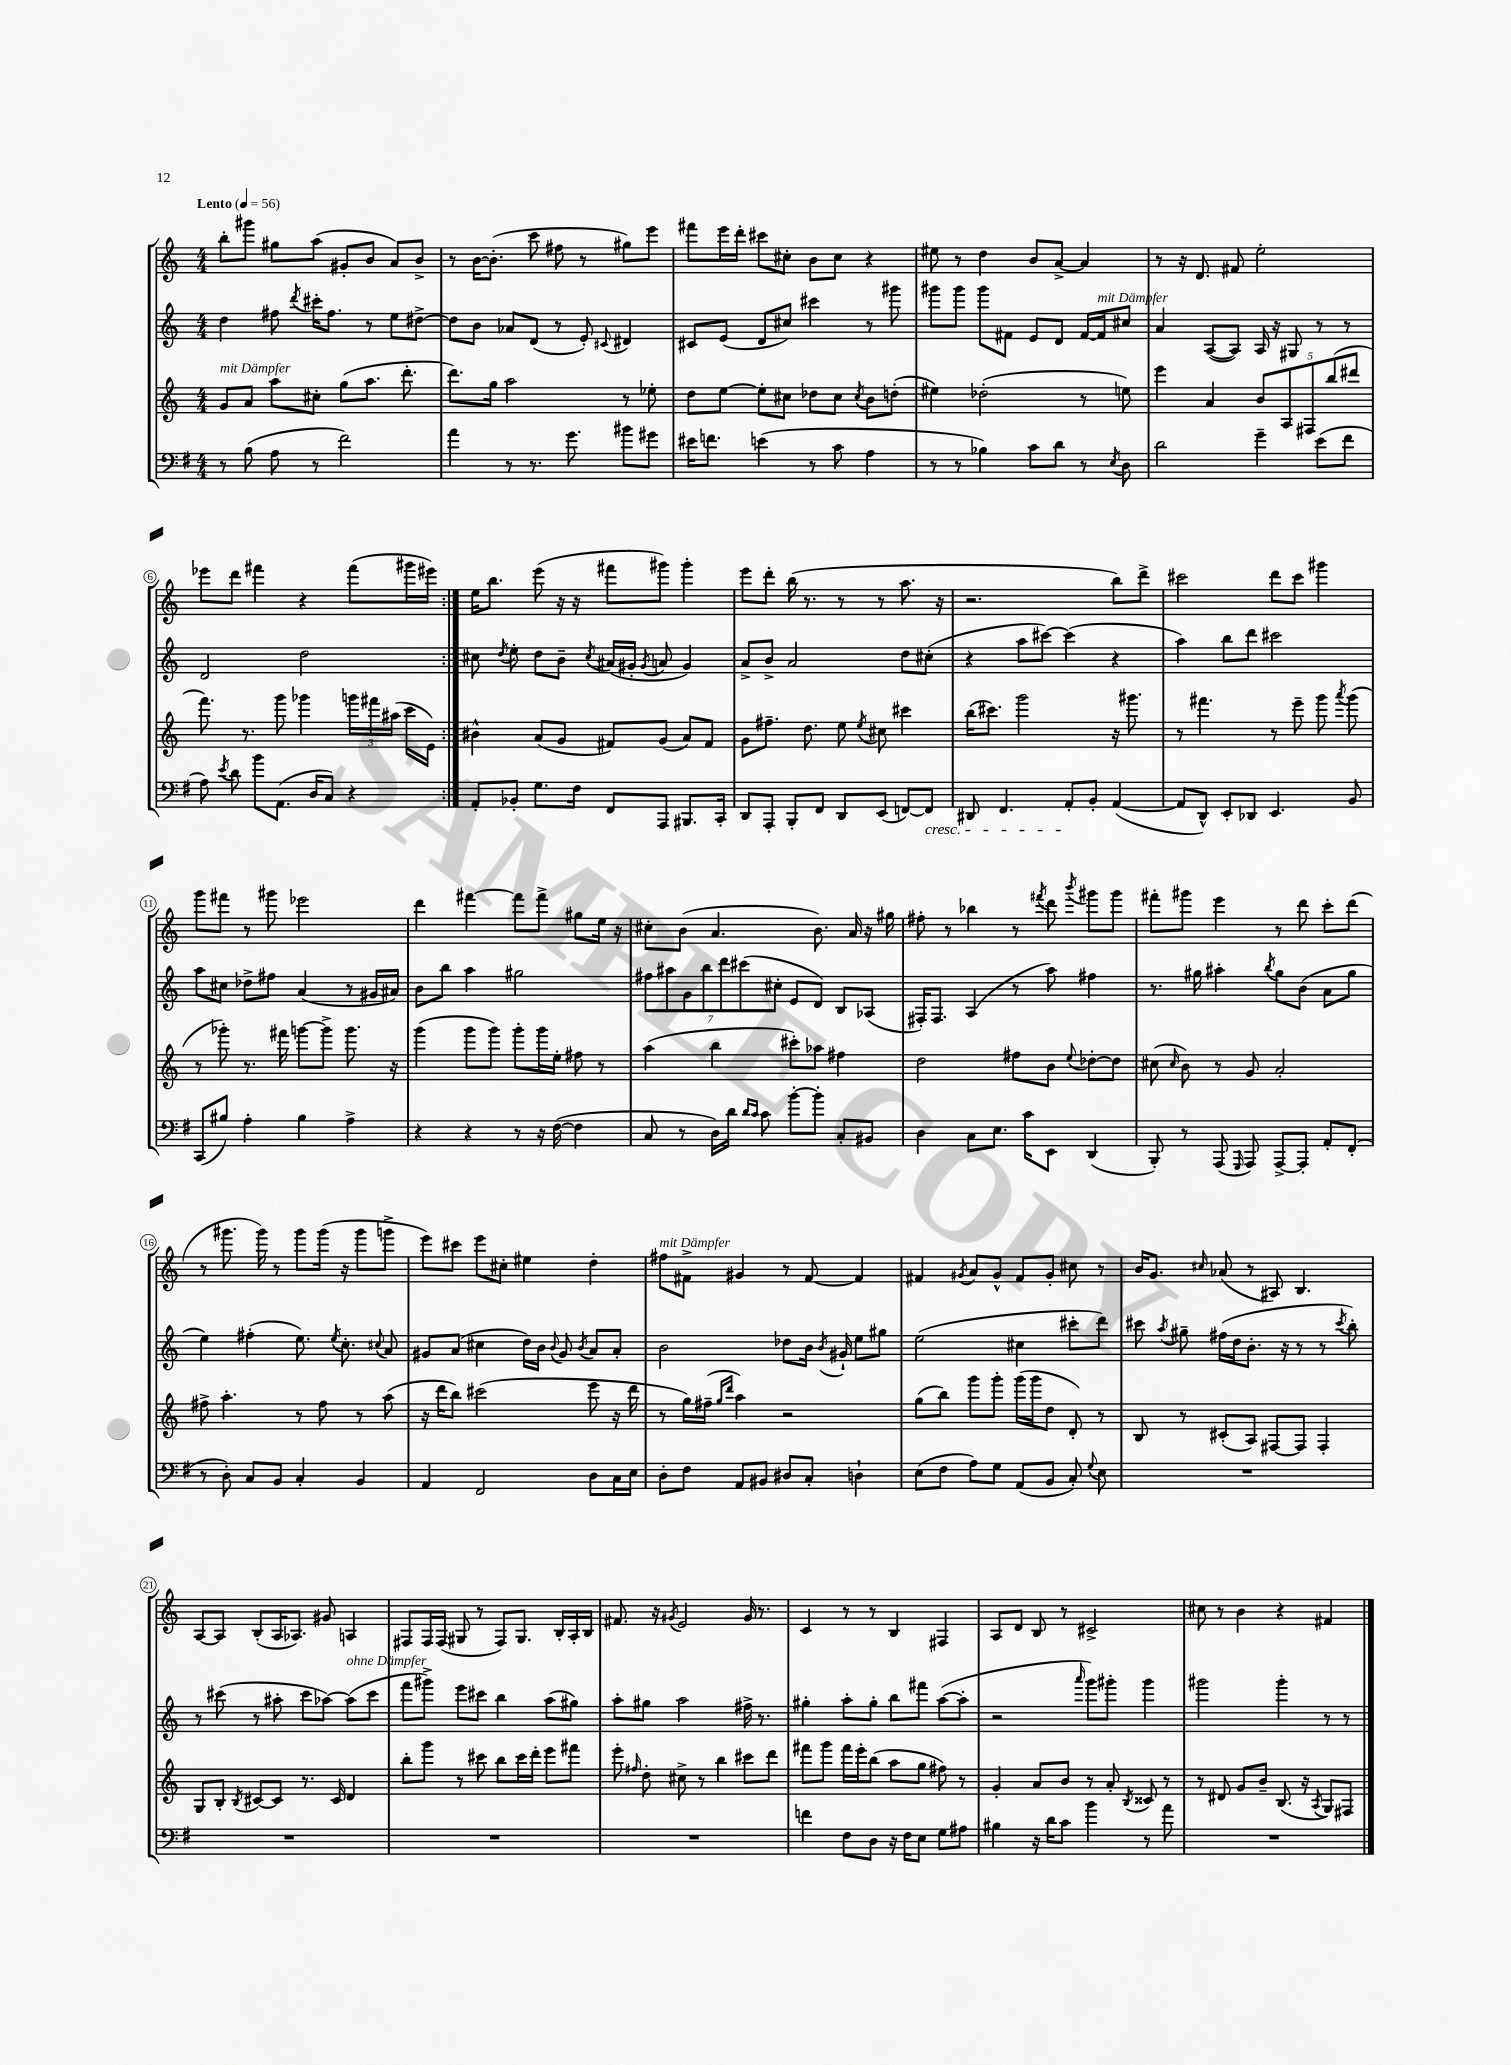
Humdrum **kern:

**kern	**kern	**kern	**kern
*staff4	*staff3	*staff2	*staff1
*clefF4	*clefG2	*clefG2	*clefG2
*k[f#]	*k[]	*k[]	*k[]
*M4/4	*M4/4	*M4/4	*M4/4
*MM56	*MM56	*MM56	*MM56
8r	8g	4dd	8bb'
(8B	8a	.	8ggg#
8A	8aa	8ff#	8gg#
.	.	8qddd	.
8r	8cc#'	16ccc#'	(8aa
.	.	8.ff#	.
2f#)	(8gg	.	8g#'
.	8.aa	8r	8b
.	.	8ee	8a)
.	8.ddd'	.	.
.	.	[8dd#^	8b^
=	=	=	=
4a	8.ddd)	8dd#]	8r
.	.	8b	[16b
.	16gg	.	(8.b']
8r	2aa	8a-	.
8.r	.	(8d	8ccc
.	.	8r	8ff#
8.g	.	.	.
.	.	8e')	8r
.	.	8qqc#	.
8b#	8r	4d#	8gg#)
8g#	8ee-'	.	8eee
=	=	=	=
16e#	8dd	8c#	8fff#
8.f	.	.	.
.	[8ee	(8e	16eee
.	.	.	16ddd'
(4e	8ee']	8d	8ccc#
.	8cc#	8cc#)	8cc#'
8r	8dd-	4ccc#	8b
8c	8cc#	.	8cc#
.	8qcc#	.	.
4A	8b	8r	4r
.	(8dd'	8ggg#	.
=	=	=	=
8r	4ee#)	8ggg#	8ee#
8r	.	8ggg#	8r
4B-)	(2dd-'	8ggg#	4dd
.	.	8f#	.
8c	.	8e	8b
8d	.	8d	[8a^
8r	8r	[16f#	4a]
.	.	16f#]	.
8qE	.	.	.
8D	8ee)	8cc#	.
=	=	=	=
2d	4eee	4a	8r
.	.	.	16r
.	.	.	8.d
.	4a	([8A	.
.	.	8A])	8f#
4g~	10b	16A	2ee'
.	.	16r	.
.	10A	.	.
.	.	8G#	.
.	10F#	.	.
(8e	.	8r	.
.	(10bb	.	.
8f#	.	8r	.
.	10ddd#	.	.
=	=	=	=
8A)	8.fff)	2d	8eee-
8qe	.	.	.
8d	.	.	8ddd
.	8.r	.	.
8b	.	.	4fff#
(8.AA	8ggg	.	.
.	4ggg-	2dd	4r
16D	.	.	.
8C)	.	.	.
4r	24ggg	.	(8fff#
.	24fff#	.	.
.	(24aa#	.	.
.	16ccc	.	16ggg#
.	16e)	.	16eee#)
=:|!	=:|!	=:|!	=:|!
8AA'	4b#^^	8cc#	16ee
.	.	.	8.bb
.	.	8qdd	.
8BB-'	.	8ee'	.
8.G	(8a	8dd	(8eee
.	8g	8b~	16r
16F#	.	.	16r
.	.	8qcc#	.
8FF#	8f#)	(16a#	8fff#
.	.	16g#'	.
.	.	8qg#	.
8AAA	(8g	8a	8ggg#)
8.BBB#	8a)	4g#)	4ggg#'
.	8f#	.	.
16CC'	.	.	.
=	=	=	=
8DD	8g	8a^	8eee
8AAA'	8.ff#~	8b^	8ddd'
8BBB'	.	2a	(16bb
.	8.dd	.	8.r
8FF#	.	.	.
8DD	8ee	.	8r
.	8qee	.	.
(8EE	8cc#	.	8r
[8FF)	4ccc#	8dd	8.aa
8FF]	.	(8cc#'	.
.	.	.	16r
=	=	=	=
8DD#	(16bb	4r	2.r
.	8.ccc#)	.	.
4.FF#	.	.	.
.	2ggg	8aa	.
.	.	[8ccc#)	.
8AA'	.	(4ccc#]	.
8BB'	.	.	.
([4AA	16r	4r	8bb)
.	8.ggg#	.	.
.	.	.	8ddd^
=	=	=	=
8AA]	8r	4aa)	2ccc#
8DD^^)	4.fff#	.	.
8EE'	.	8bb	.
8DD-	.	8ddd	.
4.EE	8r	2ccc#	8ddd
.	8eee~	.	8ccc#
.	8ggg	.	4ggg#
.	8qaaa	.	.
8BB	(8ggg	.	.
=	=	=	=
(8CC	8r	8aa	8ggg
8B#)	8ggg-')	8cc#	8fff#
4A'	8.r	8dd-^	8r
.	.	8ff#	8ggg#
.	16fff#	.	.
4B#	[8ggg	(4a	2eee-
.	8ggg^]	.	.
4A^	8.ggg	8r	.
.	.	16g#	.
.	16r	16a#)	.
=	=	=	=
4r	(4ggg	8b	4ddd
.	.	8bb	.
4r	8ggg	4aa	[4fff#
.	8ggg)	.	.
8r	8ggg'	2gg#	8fff#]
16r	16ggg	.	8fff#^
([16F#	16ee'	.	.
4F#]	8ff#	.	8gg#
.	8r	.	16ee
.	.	.	16r
=	=	=	=
8C	(4aa	14ff#	8cc#'
.	.	14aa#	.
8r	.	.	(8b
.	.	14g	.
.	.	14bb	.
16D)	4bb	.	4.a
.	.	14ddd	.
16d	.	.	.
.	.	(14ccc#	.
16qqd	.	.	.
16qqc	.	.	.
8c	.	.	.
.	.	14cc#'	.
[8b'	8ccc#')	8e	.
8b']	8aa-	8d)	8.b)
8C'	4ff#	8B	.
.	.	.	16a
8BB#	.	(8A-	16r
.	.	.	16gg#
=	=	=	=
4D	2dd	16F#')	8ff#'
.	.	8.F#	.
.	.	.	8r
8C	.	(4A	4bb-
8.E	.	.	.
.	8ff#	8r	8r
16c	.	.	.
.	.	.	8qfff#
8EE	8b	8aa)	8ddd
.	8qqee	.	8qbbb
(4DD	[8dd-'	4ff#	8ggg#
.	8dd-]	.	8ggg#
=	=	=	=
8BBB')	(8cc#	8.r	8fff#'
.	16qqcc#	.	.
8r	8b)	.	8ggg#
.	.	16gg#	.
(8AAA	8r	4aa#'	4eee
16qqGGG	.	.	.
8AAA)	8g	.	.
.	.	8qbb	.
[8AAA^	2a'	8gg#	8r
8AAA']	.	(8b	8ddd
8AA'	.	8a	8ccc'
(8FF#'	.	8gg#	(8ddd
=	=	=	=
8r	8ff#^	4ee)	8r
8D')	4.aa'	.	8.ggg#
8C	.	(4ff#'	.
.	.	.	16ggg#)
8BB	.	.	8r
4C'	8r	8.ee)	8ggg#
.	8ff#	.	(16ggg#
.	.	8qee	.
.	.	8.cc'	16r
4BB	8r	.	8ggg#
.	.	8qqcc#	.
.	(8aa	8a	8ggg^
=	=	=	=
4AA	16r	8g#	8eee)
.	16ddd	.	.
.	8bb)	(8a	8ccc#
2FF#	(2ccc#	4cc#	8eee
.	.	.	8cc#'
.	.	16dd)	4ee#
.	.	16b	.
.	.	8qqb	.
.	.	8g#	.
.	.	8qb	.
8D	8eee	8a	4dd'
16C	16r	8a'	.
16E	16ddd	.	.
=	=	=	=
8D'	8r	2b	8ff#
8F#	16gg)	.	8f#^
.	(16ff#~	.	.
.	16qqgg	.	.
.	16qqddd	.	.
8AA	4aa)	.	4g#
8BB#	.	.	.
8D#	2r	8dd-	8r
8C'	.	16b	[8f#
.	.	8qb	.
.	.	16g#`	.
4D`	.	8ee	4f#]
.	.	8gg#	.
=	=	=	=
(8E	(8gg	(2ee	4f#
8F#	8bb)	.	.
.	.	.	8qg#
8A)	8ggg	.	8a
8G	8ggg'	.	8g#^^
(8AA	(16ggg	4cc#	8f#
.	16ggg	.	.
8BB	8dd	.	8g#'
8C')	8d')	8ccc#'	8cc#
8qqG	.	.	.
8E	8r	8ddd)	8r
=	=	=	=
1r	8B	8ccc#	16b
.	.	.	8.g
.	.	8qaa	.
.	8r	8gg#~	.
.	.	.	16qqcc#
.	(8c#'	(16ff#	(8a-
.	.	16dd	.
.	8A)	8.b'	8r
.	[8F#	.	8A#)
.	.	16r	.
.	8F#]	8r	4.B
.	4F#'	8r	.
.	.	8qccc#	.
.	.	8bb')	.
=	=	=	=
1r	8G	8r	[8A
.	8B'	(8ccc#	8A]
.	8qB	.	.
.	[8c#	8r	(8B'
.	8c#]	8aa#'	16A
.	.	.	8.A-)
.	8.r	8ccc#	.
.	.	[8aa-)	8g#
.	16c#	.	.
.	4d	(8aa-]	4A
.	.	8ccc#	.
=	=	=	=
1r	8bb'	8fff	8F#
.	8ggg	8ggg#^)	16F#
.	.	.	(16F#
.	8r	8eee	8G#
.	8ccc#	8ccc#	8r
.	8bb	4bb	8F#)
.	16ccc#	.	8.G#
.	16ddd'	.	.
.	8eee	(8aa	.
.	.	.	16B'
.	8fff#	8gg#)	16A'
.	.	.	16B
=	=	=	=
1r	8eee'	8aa'	8.f#
.	16qqff#	.	.
.	8dd'	8gg#	.
.	.	.	16r
.	.	.	8qg#
.	8cc#^	2aa	2e
.	8r	.	.
.	4bb	.	.
.	8ccc#	16ff#^	16g#
.	.	8.r	8.r
.	8ddd	.	.
=	=	=	=
4f	8fff#	4gg#'	4c
.	8ggg	.	.
8F#	16fff#	8aa'	8r
.	16eee'	.	.
8D	(8bb	8gg#'	8r
16r	8aa	8bb	4B
16F#	.	.	.
8E	8gg	8fff#	.
8G	8ff#)	([8aa	4F#
8A#	8r	8aa']	.
=	=	=	=
4B#	4g'	2r	8A
.	.	.	8d
16r	8a	.	8B
16d	.	.	.
8c	8b	.	8r
.	.	16qqaaa	.
4b	8r	8ggg)	2c#^
.	8a'	8ggg#'	.
.	8qB	.	.
8r	8c##	4ggg#	.
8a	8r	.	.
=	=	=	=
1r	8r	2ggg#	8cc#
.	8d#	.	8r
.	8g	.	4b
.	8b~	.	.
.	(8.B	4ggg#'	4r
.	16r	.	.
.	8qA	.	.
.	8G)	8r	4f#
.	8F#	8r	.
==	==	==	==
*-	*-	*-	*-
